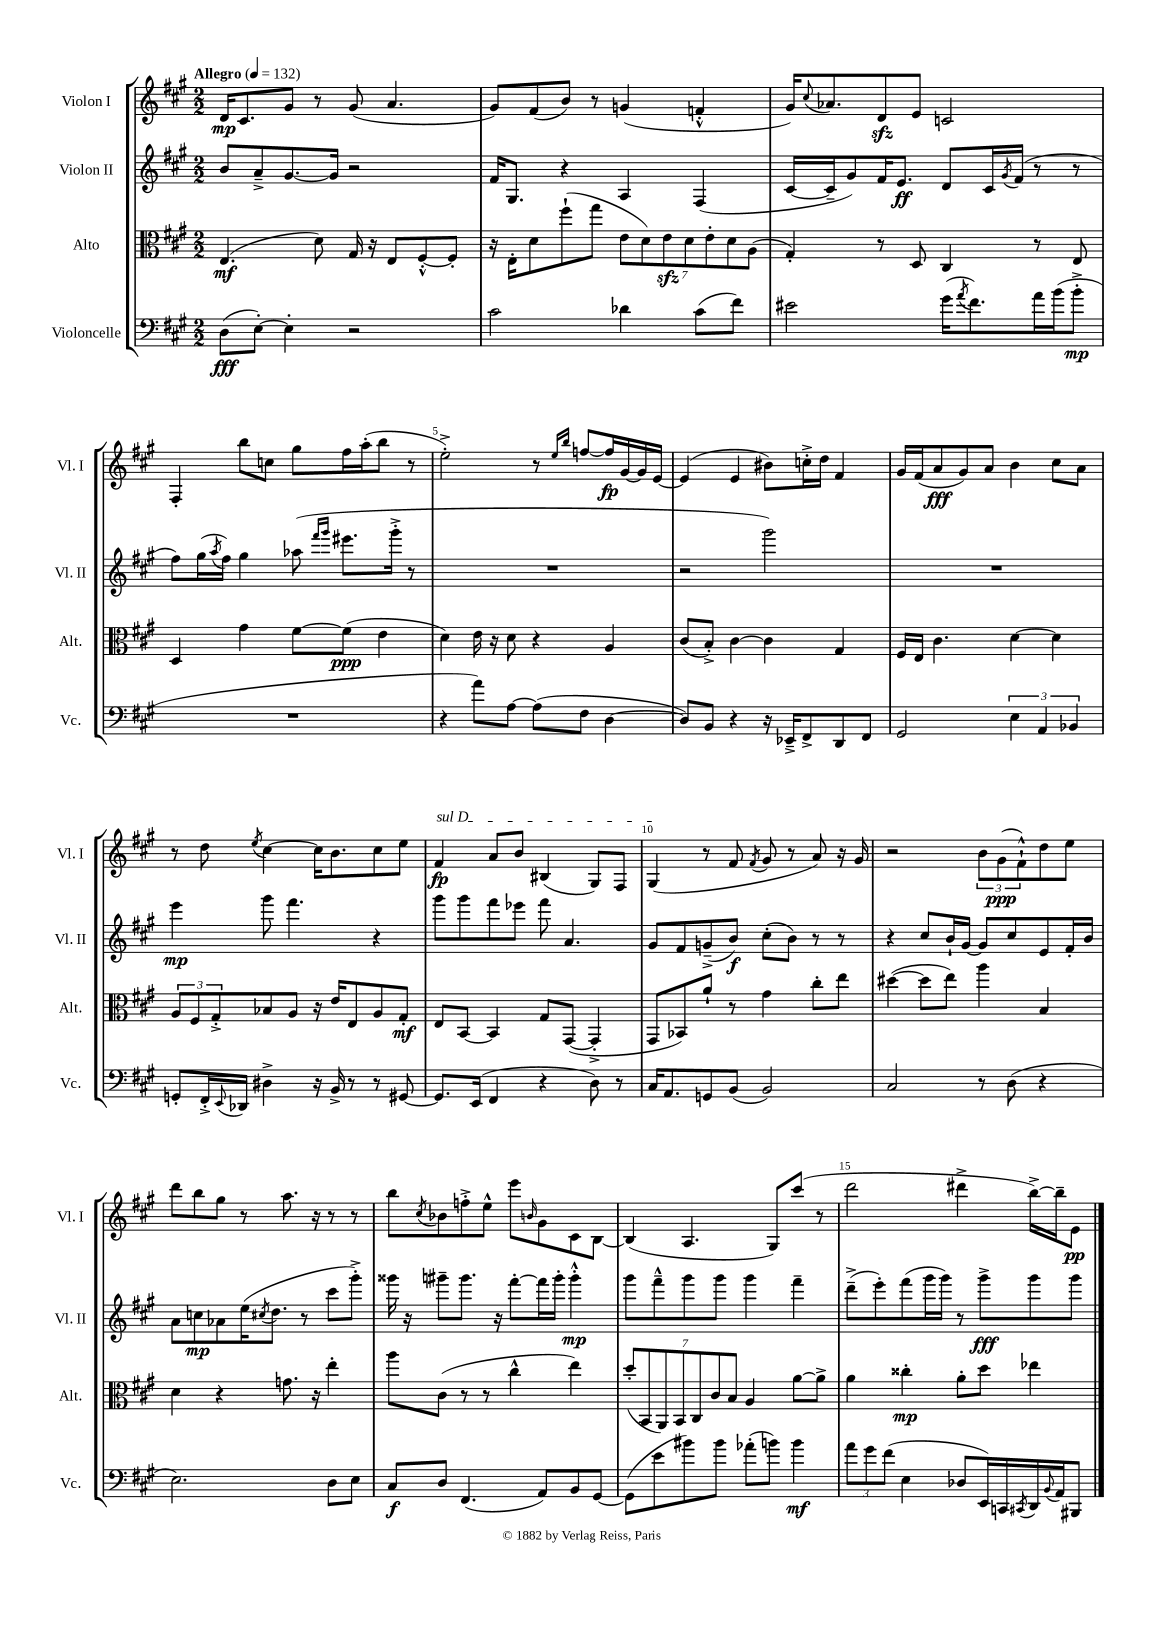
<<
\new StaffGroup <<
\new Staff = "s0" \with { instrumentName = "Violon I" shortInstrumentName = "Vl. I" } {
    \clef treble \key a \major \numericTimeSignature \time 2/2 \tempo "Allegro" 4 = 132
    d'16\mp cis'8. gis'8 r8 gis'8( a'4. |
    gis'8) fis'8( b'8) r8 g'4( f'4-.-^ |
    gis'16) \appoggiatura { cis''8 } aes'8. d'8\sfz e'8 c'2 |
    fis4-. b''8 c''8 gis''8 fis''16 a''16-.( b''8 r8 |
    e''2-.->) r8 \grace { e''16 b''16 } f''8~ f''16\fp gis'16~ gis'16 e'16~ |
    e'4( e'4 bis'8) c''16-.-> d''16 fis'4 |
    gis'16 fis'16( a'8\fff gis'8) a'8 b'4 cis''8 a'8 |
    r8 d''8 \acciaccatura { e''8 } cis''4~ cis''16 b'8. cis''8 e''8 |
    \once \override TextSpanner.bound-details.left.text = \markup { \italic "sul D" } fis'4\fp\startTextSpan a'8 b'8 bis4( gis8) fis8 |
    gis4\stopTextSpan( r8 fis'8 \acciaccatura { fis'8 } gis'8 r8 a'8) r16 gis'16 |
    r2 \tuplet 3/2 { b'8 gis'8\ppp( fis'8-!-^) } d''8 e''8 |
    d'''8 b''8 gis''8 r8 a''8. r16 r8 r8 |
    b''8 \acciaccatura { cis''8 } bes'8 f''8-.-> e''8-^ e'''8 \grace { b'16 } gis'8 cis'8 b8~ |
    b4( a4. gis8) cis'''8( r8 |
    d'''2 dis'''4-> b''16~->) b''16-- e'8\pp \bar "|." |
}
\new Staff = "s1" \with { instrumentName = "Violon II" shortInstrumentName = "Vl. II" } {
    \clef treble \key a \major \numericTimeSignature \time 2/2
    b'8 a'8---> gis'8.~ gis'16 r2 |
    fis'16 gis8. r4 a4 fis4( |
    cis'16~ cis'16-- gis'8) fis'16 e'8.\ff d'8 cis'16 \acciaccatura { gis'8 } fis'16( r8 r8 |
    fis''8) gis''16( \acciaccatura { a''8 } fis''16) gis''4 aes''8( \grace { fis'''16 gis'''16 } eis'''8. gis'''16-.-> r8 |
    R1 |
    r2 gis'''2) |
    R1 |
    e'''4\mp gis'''8 fis'''4. r4 |
    gis'''8 gis'''8 fis'''8 ees'''8 fis'''8 a'4. |
    gis'8 fis'8 g'8--->( b'8\f) cis''8-.( b'8) r8 r8 |
    r4 cis''8 b'16-! gis'16~ gis'8 cis''8 e'8 fis'16-. b'16 |
    a'8 c''8\mp aes'8 e''16( \acciaccatura { cis''8 } d''8. r8 cis'''8 gis'''8-.->) |
    gisis'''16 r16 gis'''8-- gis'''8. r16 fis'''8~-. fis'''16 gis'''16-. gis'''4-.-^\mp |
    gis'''8 fis'''8---^ gis'''8 gis'''8 gis'''4 fis'''4-- |
    d'''8--->( e'''8-.) fis'''8( gis'''16 gis'''16) r8 gis'''8->\fff gis'''8 gis'''8 \bar "|." |
}
\new Staff = "s2" \with { instrumentName = "Alto" shortInstrumentName = "Alt." } {
    \clef alto \key a \major \numericTimeSignature \time 2/2
    e4.\mf( d'8) gis16 r16 e8 fis8~-.-^ fis8-. |
    r16 e16-. d'8 fis''8-!( gis''8 \tuplet 7/4 { e'8 d'8) e'8\sfz d'8 e'8-. d'8 a8( } |
    gis4-.) r8 d8 cis4 r8 e8 |
    d4 gis'4 fis'8~ fis'8\ppp( e'4 |
    d'4) e'16 r16 d'8 r4 a4 |
    cis'8( b8-.->) cis'4~ cis'4 gis4 |
    fis16 e16 cis'4. d'4~ d'4 |
    \tuplet 3/2 { a8 fis8 gis8-.-> } bes8 a8 r16 e'16 e8 a8 gis8-.\mf |
    e8 b,8~ b,4 gis8 gis,8~( gis,4-.-> |
    gis,8 bes,8) a'8-! r8 gis'4 cis''8-. e''8 |
    dis''4~( dis''8 e''8) a''4 b4 |
    d'4 r4 g'8. r16 e''4-. |
    a''8 cis'8( r8 r8 cis''4-^ e''4) |
    \tuplet 7/4 { d''8-.( b,8 a,8) b,8 cis8 cis'8 b8 } a4 a'8~ a'8-> |
    a'4 cisis''4-.\mp a'8-. d''8 ees''4 \bar "|." |
}
\new Staff = "s3" \with { instrumentName = "Violoncelle" shortInstrumentName = "Vc." } {
    \clef bass \key a \major \numericTimeSignature \time 2/2
    d8\fff( e8~-.) e4-. r2 |
    cis'2 des'4 cis'8( fis'8) |
    eis'2 gis'16( \acciaccatura { a'8 } fis'8.) a'16 b'16( b'8-.->\mp |
    R1 |
    r4 a'8) a8~ a8( fis8 d4~ |
    d8) b,8 r4 r16 ees,16---> fis,8-> d,8 fis,8 |
    gis,2 \tuplet 3/2 { e4 a,4 bes,4 } |
    g,8-. fis,16-.-> \appoggiatura { e,8 } des,16 dis4-> r16 b,16-> r8 r8 gis,8~ |
    gis,8. e,16( fis,4 r4 d8) r8 |
    cis16 a,8. g,8 b,8( b,2) |
    cis2 r8 d8( r4 |
    e2.) d8 e8 |
    cis8\f d8 fis,4.( a,8) b,8 gis,8~ |
    gis,8( e'8 bis'8) bis'8 aes'8-.( b'8) b'4\mf |
    \tuplet 3/2 { a'8 gis'8 fis'8( } e4 des8 e,16) c,16 \acciaccatura { cis,8 } d,16 \appoggiatura { b,8 } a,16 bis,,8 \bar "|." |
}
>>
>>
\layout { \context { \Score \override BarNumber.break-visibility = ##(#f #t #t) barNumberVisibility = #(every-nth-bar-number-visible 5) } }
